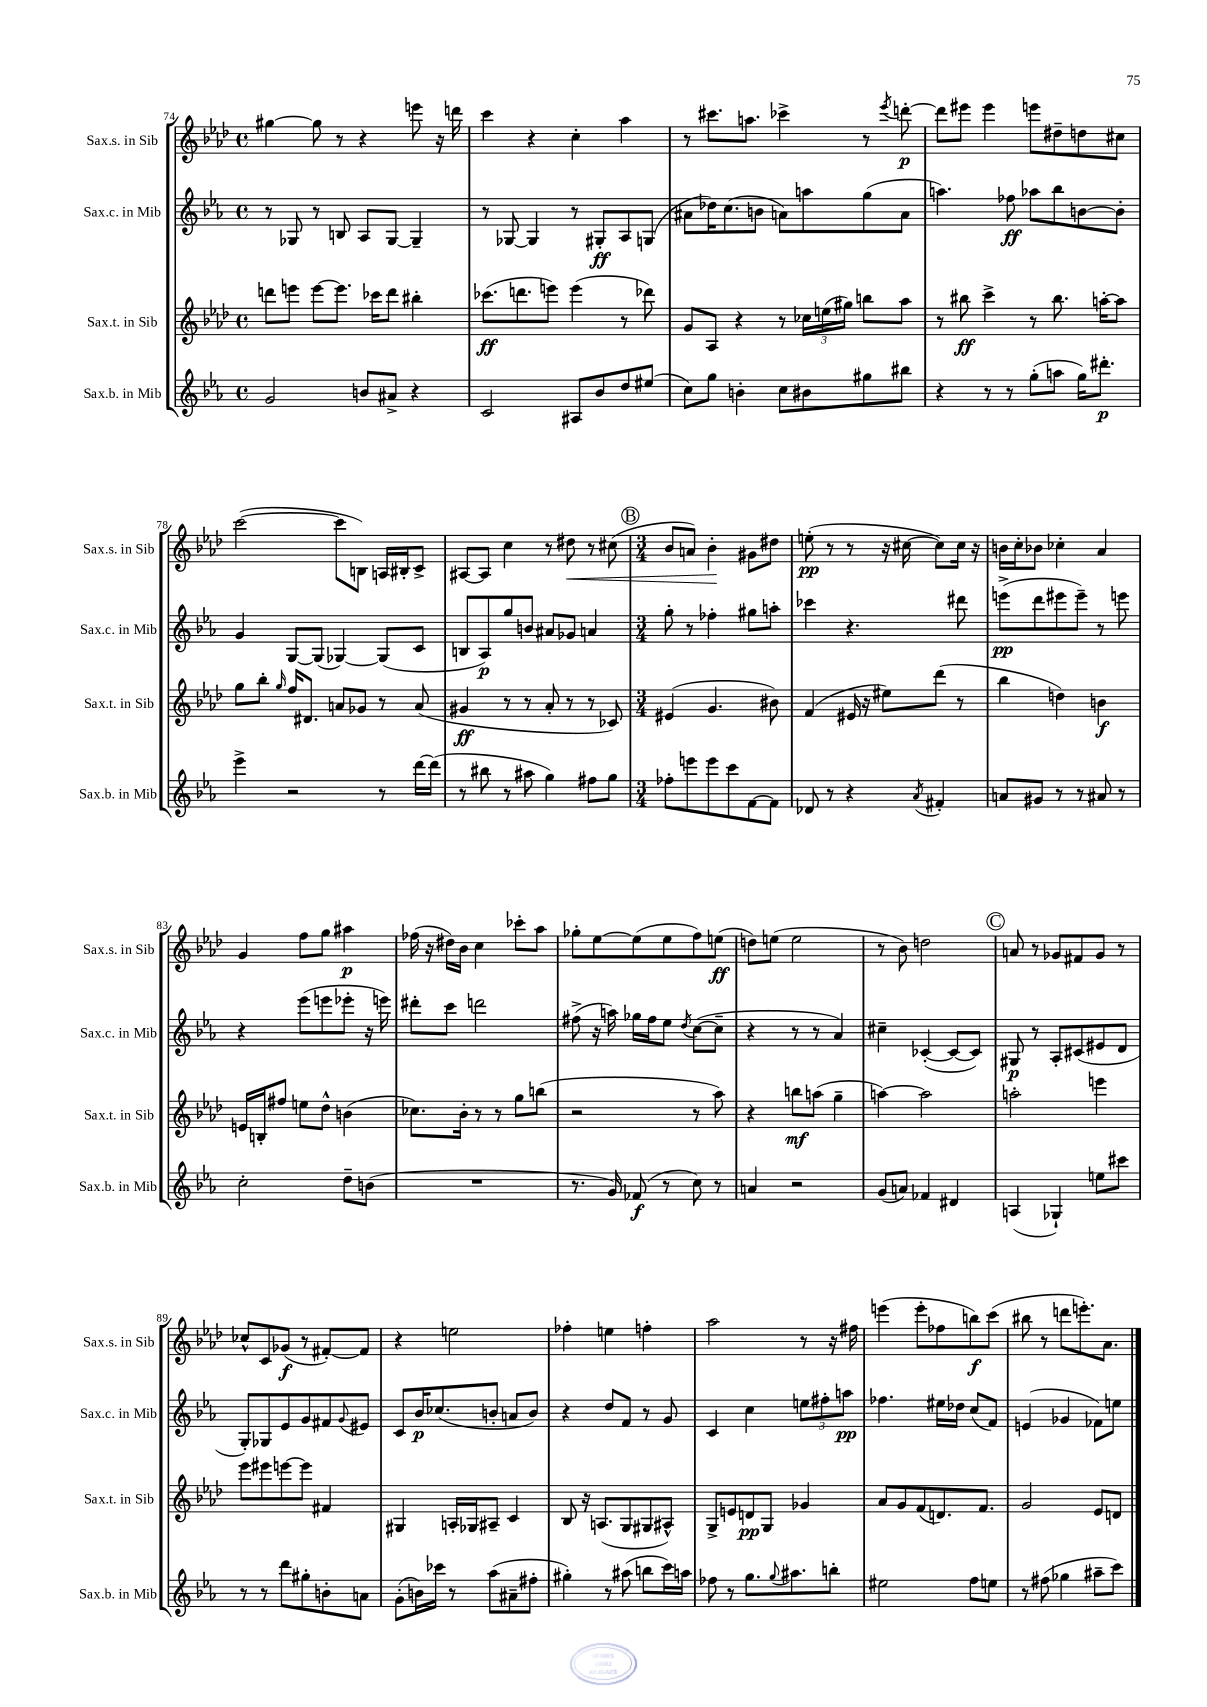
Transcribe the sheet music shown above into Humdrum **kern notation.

**kern	**kern	**kern	**kern
*staff4	*staff3	*staff2	*staff1
*clefG2	*clefG2	*clefG2	*clefG2
*k[b-e-a-]	*k[b-e-a-d-]	*k[b-e-a-]	*k[b-e-a-d-]
*M4/4	*M4/4	*M4/4	*M4/4
*met(c)	*met(c)	*met(c)	*met(c)
2g	8ddd	8r	[4gg#
.	8eee	8G-	.
.	[8eee	8r	8gg#]
.	8.eee]	8B	8r
8b	.	8A-	4r
.	16ccc-	.	.
8a#^	8ddd	[8G-	.
4r	4bb#'	4G-~]	8eee
.	.	.	16r
.	.	.	16ddd
=	=	=	=
2c	(8.ccc-	8r	4ccc
.	.	[8G-	.
.	8.ddd	.	.
.	.	4G-]	4r
.	8eee)	.	.
8A#	(4eee	8r	4cc'
8b-	.	8G#'	.
8dd	8r	8A-	4aa-
(8ee#	8ddd-)	(8G	.
=	=	=	=
8cc)	8g	8a#	8r
8gg	8A-	16dd-)	8.ccc#
.	.	(8.cc	.
4b'	4r	.	.
.	.	.	8.aa
.	.	8b	.
8cc	8r	8a)	4ccc-^
8b#	24cc-	8aa	.
.	(24ee	.	.
.	24gg#)	.	.
8gg#	8bb	(8gg	8r
.	.	.	8qeee-
8bb#	8aa-	8a	[8ddd'
=	=	=	=
4r	8r	4.aa)	8ddd]
.	8bb#	.	8eee#
8r	4ccc^	.	4eee#
8r	.	8ff-	.
(8gg'	8r	8aa-	8eee
8aa	8.bb#	8bb-	8dd#~
16gg)	.	[8b	8dd
8.ddd#'	[16aa'	.	.
.	8aa]	8b']	8cc#
=	=	=	=
4eee-^	8gg	4g	([2ccc
.	8bb-'	.	.
.	16qqgg	.	.
2r	16ff	[8G	.
.	8.d#	.	.
.	.	(8G]	.
.	8a	[4G-)	8ccc]
.	8g-	.	8B)
8r	8r	(8G-]	16A
.	.	.	16B#'
[16ddd	(8a	8c	8c^
(16ddd]	.	.	.
=	=	=	=
8r	4g#	8B	[8A#
8bb#	.	8A-)	8A#]
8r	8r	8gg	4cc
8aa#	8r	8b	.
4gg)	8a-'	8a#	8r
.	8r	8g-	8dd#
8ff#	8r	4a	8r
8gg	8c-)	.	(8cc#
=	=	=	=
*M3/4	*M3/4	*M3/4	*M3/4
8ff-'	(4e#	8gg'	8b-
8eee	.	8r	8a)
8eee	4.g	4ff-'	4b-'
8ccc	.	.	.
[8f	.	8gg#	8g#
8f]	8b#)	8aa'	8dd#
=	=	=	=
8d-	(4f	4ccc-	(8ee'
8r	.	.	8r
4r	16e#	4.r	8r
.	16r	.	.
.	8ee#)	.	16r
.	.	.	[16cc#
8qa-	.	.	.
4f#'	(8ddd-	.	8cc#])
.	8r	8ddd#	16cc#
.	.	.	16r
=	=	=	=
8a	4bb-	(8eee^	16b
.	.	.	16cc'
8g#	.	8ddd	8b-
8r	4dd)	8eee#	4cc-'
8r	.	8eee#~)	.
8a#	4b	8r	4a-
8r	.	8eee	.
=	=	=	=
2cc'	16e	4r	4g
.	16B'	.	.
.	8ff#	.	.
.	8ee	(8eee-	8ff
.	8dd-^^	8eee	8gg
8dd~	(4b	8eee-'	4aa#
(8b	.	16r	.
.	.	16eee)	.
=	=	=	=
2.r	8.cc-)	8ddd#'	(16ff-
.	.	.	16r
.	.	8ccc	16dd#)
.	16b-'	.	16b-
.	8r	2ddd	4cc
.	8r	.	.
.	8gg	.	8ccc-'
.	(8bb	.	8aa-
=	=	=	=
8.r	2r	(8ff#^	8gg-'
.	.	16r	[8ee-
16g)	.	16aa)	.
(8f-	.	16gg-	(8ee-]
.	.	16ff#	.
8r	.	8ee-	8ee-
.	.	8qdd	.
8cc)	8r	([8cc	8ff)
8r	8aa-)	8cc~]	(8ee
=	=	=	=
4a	4r	4r	8dd)
.	.	.	(8ee
2r	8bb	8r	2ee
.	(8aa	8r	.
.	4gg~	4a-)	.
=	=	=	=
(8g	[4aa)	4cc#~	8r
8a)	.	.	8b-)
4f-	2aa]	([4c-'	2dd
4d#	.	8c-_	.
.	.	8c-])	.
=	=	=	=
(4A	2aa'	8G#	8a
.	.	8r	8r
4G-`)	.	8A-'	8g-
.	.	(8c#	8f#
8ee	4eee	8e#	8g-
8ccc#	.	8d	8r
=	=	=	=
8r	8eee-	8G')	8cc-^^
8r	8eee#	8G-	8c
8ddd	[8eee	8e-	(8g-
8gg#'	8eee]	8g	8r
8b'	4f#	8f#	[8f#')
.	.	8qqg	.
8a	.	8e#	8f#]
=	=	=	=
(8g'	4G#	8c	4r
16b)	.	16b-	.
16ccc-	.	(8.cc-	.
8r	16A'	.	2ee
.	16G-	.	.
(8aa-	8A#~	8b'	.
8a#~	4c	8a	.
8ff#'	.	8b)	.
=	=	=	=
4gg#')	8B-	4r	4ff-'
.	16r	.	.
.	(8.A	.	.
8r	.	8dd	4ee
(8aa#	8G	8f	.
8bb	8G#	8r	4ff'
16ccc)	8A#^^)	8g	.
16aa	.	.	.
=	=	=	=
8ff-	8G^	4c	2aa-
8r	8e	.	.
8.gg	8d	4cc	.
.	8G	.	.
8qqgg	.	.	.
8.aa#	.	.	.
.	4g-	12ee	8r
.	.	12ff#'	.
8bb'	.	.	16r
.	.	12aa	.
.	.	.	16ff#
=	=	=	=
2ee#	8a-	4.ff-	(4eee
.	8g	.	.
.	(8f	.	8eee'
.	8.d)	16ee#	8ff-
.	.	16dd-	.
8ff	.	(8cc	8bb)
.	8.f	.	.
8ee	.	8f)	(8ccc
=	=	=	=
8r	2g	(4e	8bb#
(8ff#	.	.	8r
4gg-	.	4g-	8ddd
.	.	.	8.eee')
8aa#~	8e-	8f-)	.
.	.	.	8.a-
8ccc)	8d	8ee	.
==	==	==	==
*-	*-	*-	*-
